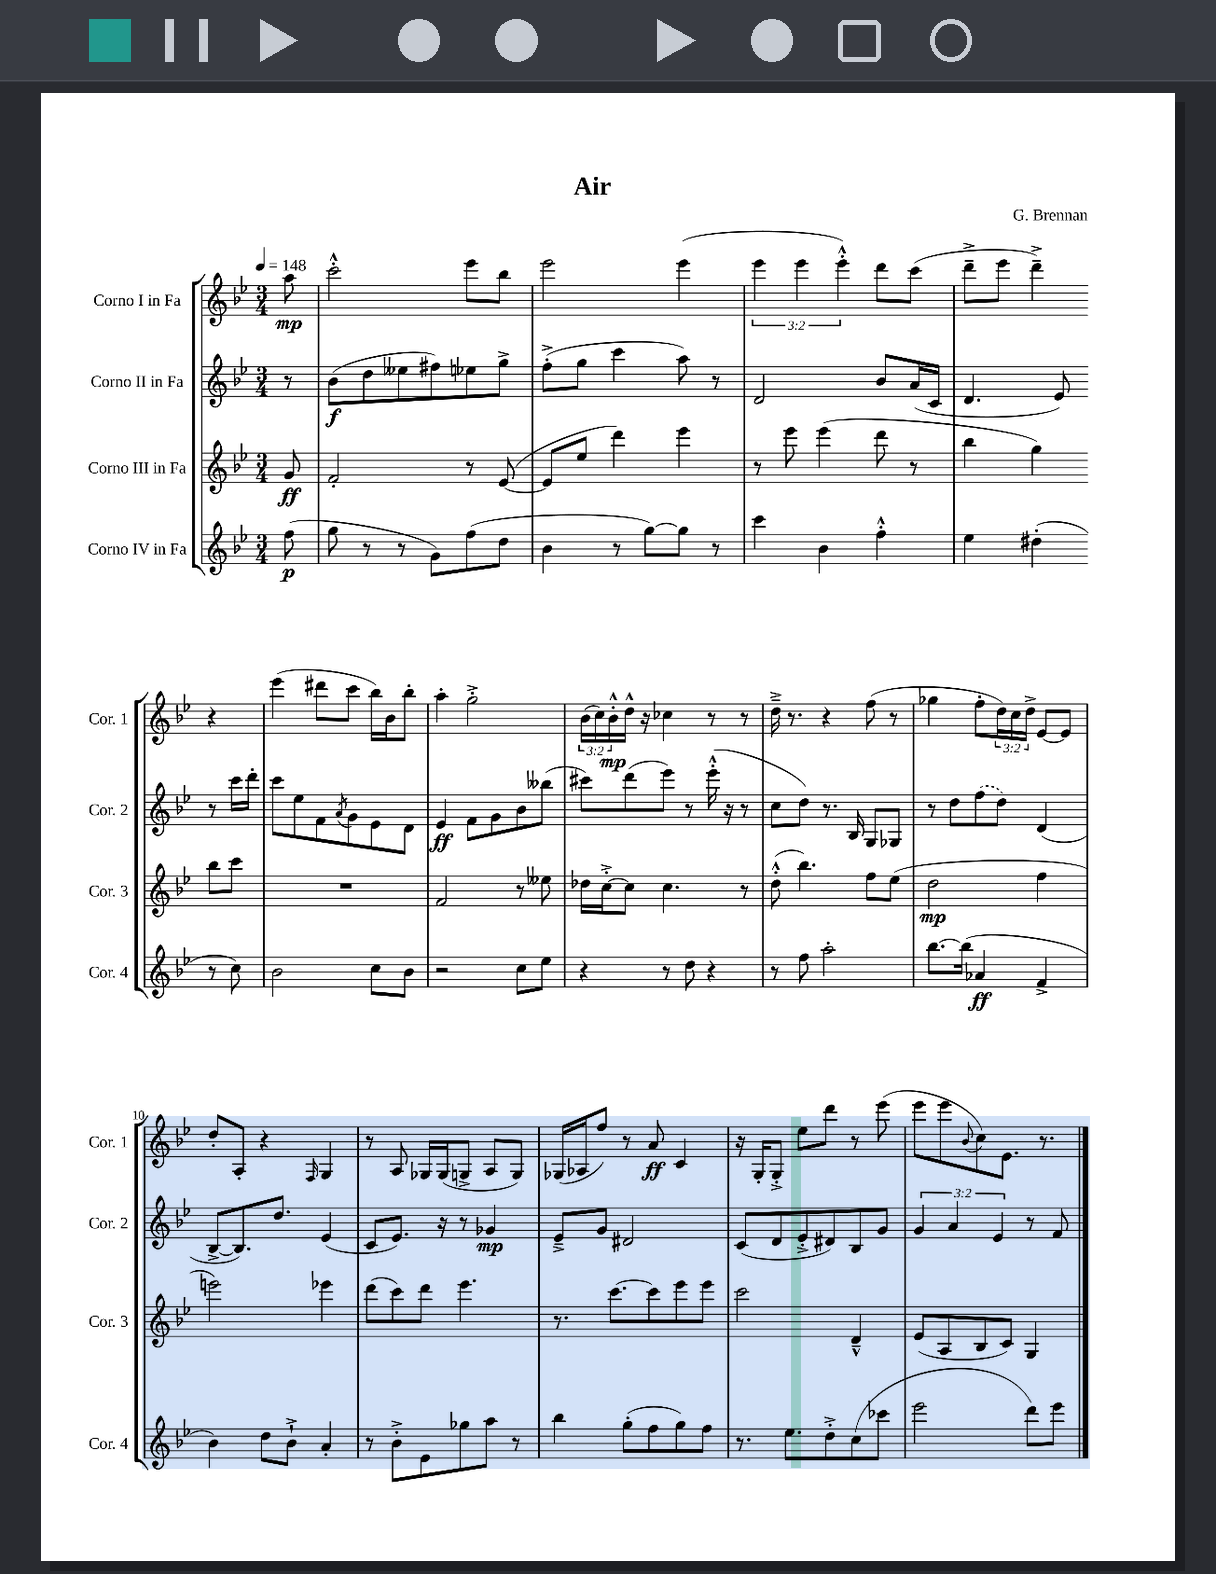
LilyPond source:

\header { title = "Air" composer = "G. Brennan" }
<<
\new StaffGroup <<
\new Staff = "s0" \with { instrumentName = "Corno I in Fa" shortInstrumentName = "Cor. 1" } {
    \clef treble \key bes \major \numericTimeSignature \time 3/4 \override Staff.TupletNumber.text = #tuplet-number::calc-fraction-text \partial 8 \tempo 4 = 148
    a''8\mp |
    c'''2-.-^ ees'''8 bes''8 |
    ees'''2 ees'''4( |
    \tuplet 3/2 { ees'''4 ees'''4 ees'''4-.-^) } d'''8 c'''8( |
    d'''8---> ees'''8 d'''4--->) r4 |
    ees'''4( dis'''8 c'''8 bes''16) bes'16 bes''8-. |
    a''4-. g''2-.-> |
    \tuplet 3/2 { bes'16( c''16) bes'16-.-^\mp } d''16-^ r16 ces''4 r8 r8 |
    d''16---> r8. r4 f''8( r8 |
    ges''4 f''8-. \tuplet 3/2 { d''16) c''16 d''16-> } ees'8~ ees'8 |
    d''8-. a8-. r4 \grace { f16 } g4 |
    r8 a8 ges16 ges16( g8-> a8 g8) |
    ges16( aes16 f''8) r8 a'8\ff c'4 |
    r16 g16-. g8-.-> ees''8 d'''8 r8 ees'''8( |
    ees'''8 ees'''8 \appoggiatura { bes'8 } c''8) ees'8. r8. \bar "|." |
}
\new Staff = "s1" \with { instrumentName = "Corno II in Fa" shortInstrumentName = "Cor. 2" } {
    \clef treble \key bes \major \numericTimeSignature \time 3/4 \override Staff.TupletNumber.text = #tuplet-number::calc-fraction-text \partial 8
    r8 |
    bes'8\f( d''8 eeses''8 fis''8) ees''8 g''8-> |
    f''8-.->( g''8 c'''4 a''8) r8 |
    d'2 bes'8 a'16( c'16 |
    d'4. ees'8) r8 c'''16 d'''16-. |
    c'''8 ees''8 f'8 \acciaccatura { a'8 } g'8 ees'8 d'8 |
    ees'4\ff f'8 g'8 bes'8 beses''8( |
    cis'''8) d'''8( ees'''8) r8 ees'''16-.-^( r16 r8 |
    c''8 d''8) r8. bes16 g8 ges8 |
    r8 d''8 \once \slurDashed f''8( d''8) d'4( |
    bes8~-> bes8.) d''8. ees'4( |
    c'8 ees'8.) r16 r8 ges'4\mp |
    ees'8---> g'8 dis'2 |
    c'8( d'8 ees'8-.-> dis'8) bes8 g'8 |
    \tuplet 3/2 { g'4 a'4 ees'4 } r8 f'8 \bar "|." |
}
\new Staff = "s2" \with { instrumentName = "Corno III in Fa" shortInstrumentName = "Cor. 3" } {
    \clef treble \key bes \major \numericTimeSignature \time 3/4 \partial 8
    g'8\ff |
    f'2-. r8 ees'8~( |
    ees'8 ees''8 d'''4) ees'''4 |
    r8 ees'''8 ees'''4( d'''8 r8 |
    bes''4 g''4) bes''8 c'''8 |
    R2. |
    f'2 r8 eeses''8 |
    des''16 c''16~-.-> c''8 c''4. r8 |
    d''8-.-^( bes''4.) f''8 ees''8( |
    d''2\mp f''4 |
    e'''2) ees'''4 |
    d'''8( c'''8) d'''8 ees'''4. |
    r8. c'''8.~ c'''8 ees'''8 ees'''8 |
    c'''2 d'4---^ |
    ees'8( a8 bes8 c'8) g4 \bar "|." |
}
\new Staff = "s3" \with { instrumentName = "Corno IV in Fa" shortInstrumentName = "Cor. 4" } {
    \clef treble \key bes \major \numericTimeSignature \time 3/4 \partial 8
    f''8\p( |
    g''8 r8 r8 g'8) f''8( d''8 |
    bes'4 r8 g''8~) g''8 r8 |
    c'''4 bes'4 f''4-.-^ |
    ees''4 dis''4-.( r8 c''8) |
    bes'2 c''8 bes'8 |
    r2 c''8 ees''8 |
    r4 r8 d''8 r4 |
    r8 f''8 a''2-. |
    bes''8.~ bes''16( aes'4\ff f'4-> |
    bes'4) d''8 bes'8-!-> a'4-. |
    r8 bes'8-.-> ees'8 ges''8 a''8 r8 |
    bes''4 g''8-.( f''8 g''8) f''8 |
    r8. ees''8. d''8-.-> c''8( ces'''8 |
    ees'''2 d'''8) ees'''8 \bar "|." |
}
>>
>>
